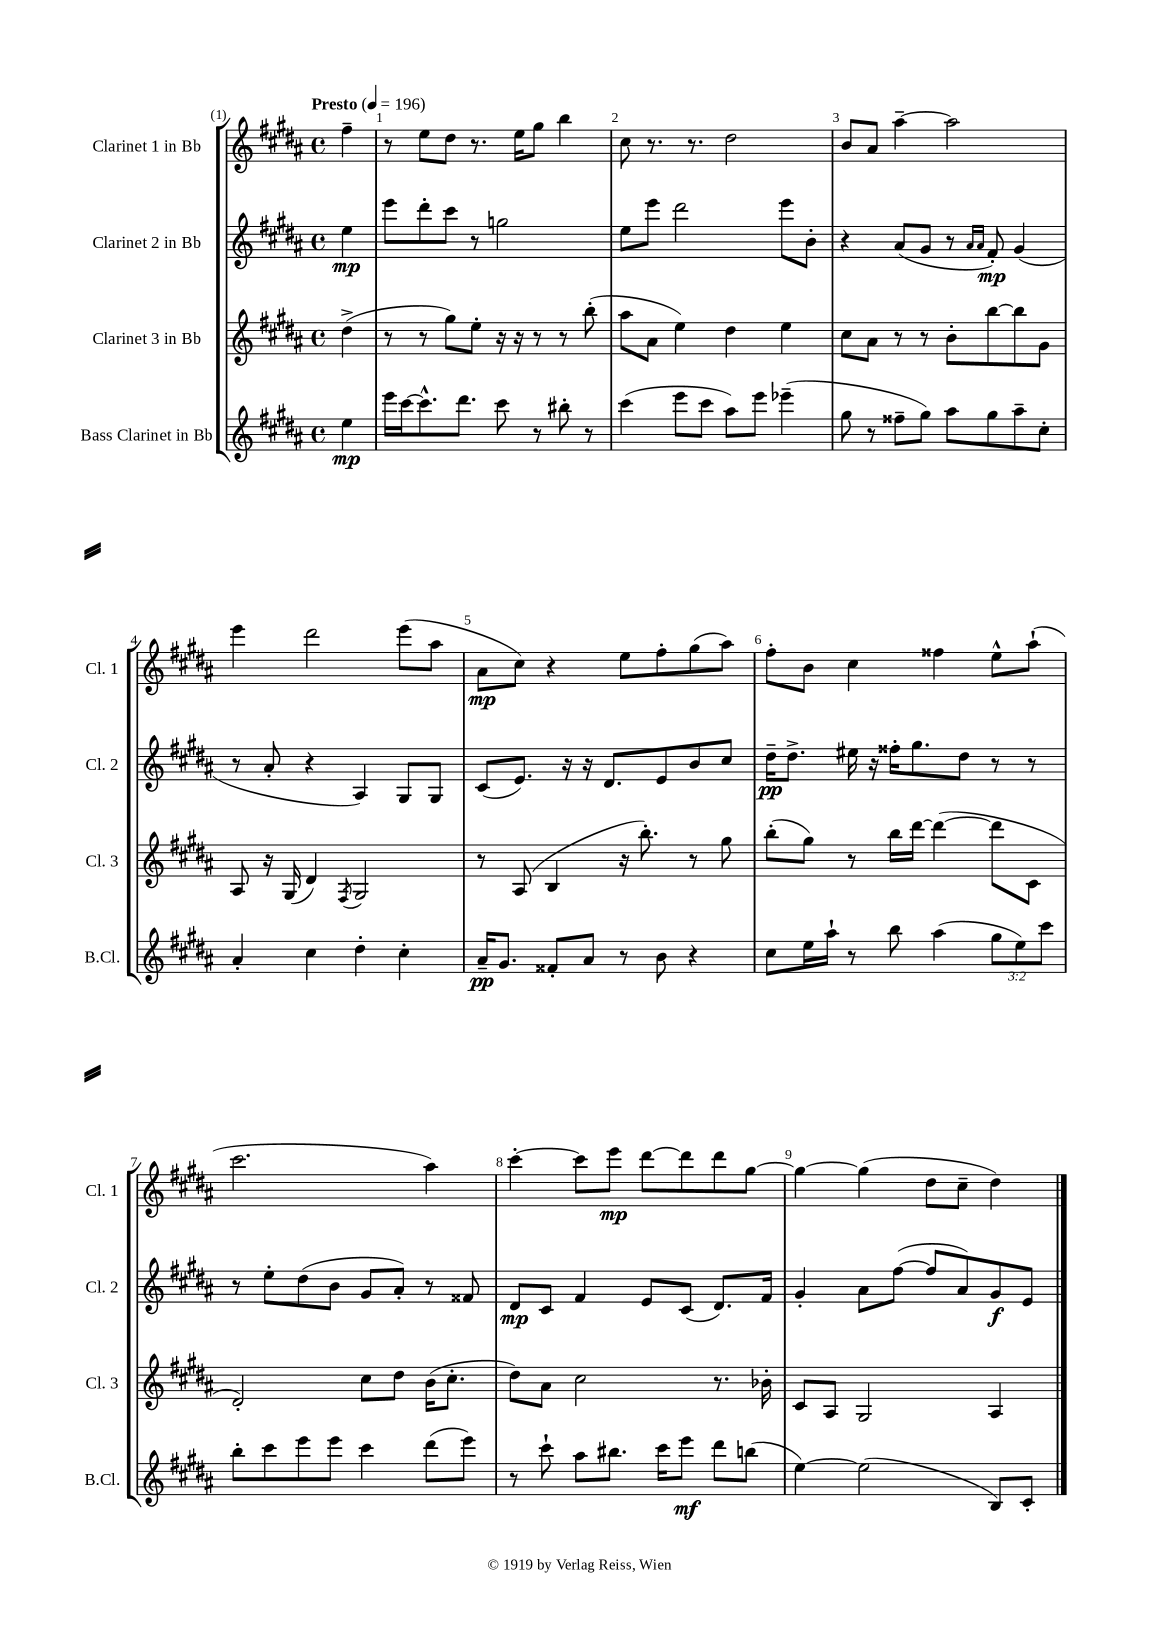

**kern	**kern	**kern	**kern
*staff4	*staff3	*staff2	*staff1
*clefG2	*clefG2	*clefG2	*clefG2
*k[f#c#g#d#a#]	*k[f#c#g#d#a#]	*k[f#c#g#d#a#]	*k[f#c#g#d#a#]
*M4/4	*M4/4	*M4/4	*M4/4
*met(c)	*met(c)	*met(c)	*met(c)
*MM196	*MM196	*MM196	*MM196
4ee	(4dd#^	4ee	4ff#~
=	=	=	=
16eee	8r	8eee	8r
[16ccc#	.	.	.
8.ccc#^^]	8r	8ddd#'	8ee
.	8gg#)	8ccc#	8dd#
8.ddd#	.	.	.
.	8ee'	8r	8.r
8ccc#	16r	2gg	.
.	16r	.	16ee
8r	8r	.	8gg#
8bb#'	8r	.	4bb
8r	(8bb'	.	.
=	=	=	=
(4ccc#	8aa#	8ee	8cc#
.	8a#	8eee	8.r
8eee	4ee)	2ddd#	.
.	.	.	8.r
8ccc#	.	.	.
8aa#)	4dd#	.	2dd#
8eee	.	.	.
(4eee-~	4ee	8eee	.
.	.	8b'	.
=	=	=	=
8gg#	8cc#	4r	8b
8r	8a#	.	8a#
8ff##~	8r	(8a#	[4aa#~
8gg#)	8r	8g#	.
8aa#	8b'	8r	2aa#]
.	.	16qqa#	.
.	.	16qqa#	.
8gg#	[8bb	8f#')	.
8aa#~	8bb]	(4g#	.
8cc#'	8g#	.	.
=	=	=	=
4a#'	8A#	8r	4eee
.	16r	8a#'	.
.	(16G#	.	.
4cc#	4d#)	4r	2ddd#
.	8qF#	.	.
4dd#'	2G#	4A#)	.
4cc#'	.	8G#	(8eee
.	.	8G#	8aa#
=	=	=	=
16a#~	8r	(8c#	8a#
8.g#	.	.	.
.	(8A#	8.e)	8cc#)
8f##'	4B	.	4r
.	.	16r	.
8a#	.	16r	.
.	.	8.d#	.
8r	16r	.	8ee
.	8.bb')	.	.
8b	.	8e	8ff#'
4r	8r	8b	(8gg#
.	8gg#	8cc#	8aa#)
=	=	=	=
8cc#	(8bb'	16dd#~	8ff#'
.	.	8.dd#^	.
16ee	8gg#)	.	8b
16aa#`	.	.	.
8r	8r	16ee#	4cc#
.	.	16r	.
8bb	16bb	16ff##'	.
.	[16ddd#	8.gg#	.
(4aa#	(4ddd#_	.	4ff##
.	.	8dd#	.
12gg#	8ddd#]	8r	8ee^^
12ee)	.	.	.
.	8c#	8r	(8aa#`
12ccc#	.	.	.
=	=	=	=
8bb'	2d#')	8r	2.ccc#
8ccc#	.	8ee'	.
8eee	.	(8dd#	.
8eee	.	8b	.
4ccc#	8cc#	8g#	.
.	8dd#	8a#')	.
(8ddd#	(16b	8r	4aa#)
.	8.cc#'	.	.
8eee)	.	8f##	.
=	=	=	=
8r	8dd#)	8d#	[4ccc#'
8ccc#`	8a#	8c#	.
8aa#	2cc#	4f#	8ccc#]
8.bb#	.	.	8eee
.	.	8e	[8ddd#
16ccc#	.	.	.
8eee	.	(8c#	8ddd#]
8ddd#	8.r	8.d#)	8ddd#
(8bb	.	.	[8gg#
.	16b-'	16f#	.
=	=	=	=
[4ee)	8c#	4g#'	4gg#_
.	8A#	.	.
(2ee]	2G#	8a#	(4gg#]
.	.	([8ff#	.
.	.	8ff#]	8dd#
.	.	8a#)	8cc#~
8B)	4A#	8g#	4dd#)
8c#'	.	8e	.
==	==	==	==
*-	*-	*-	*-
